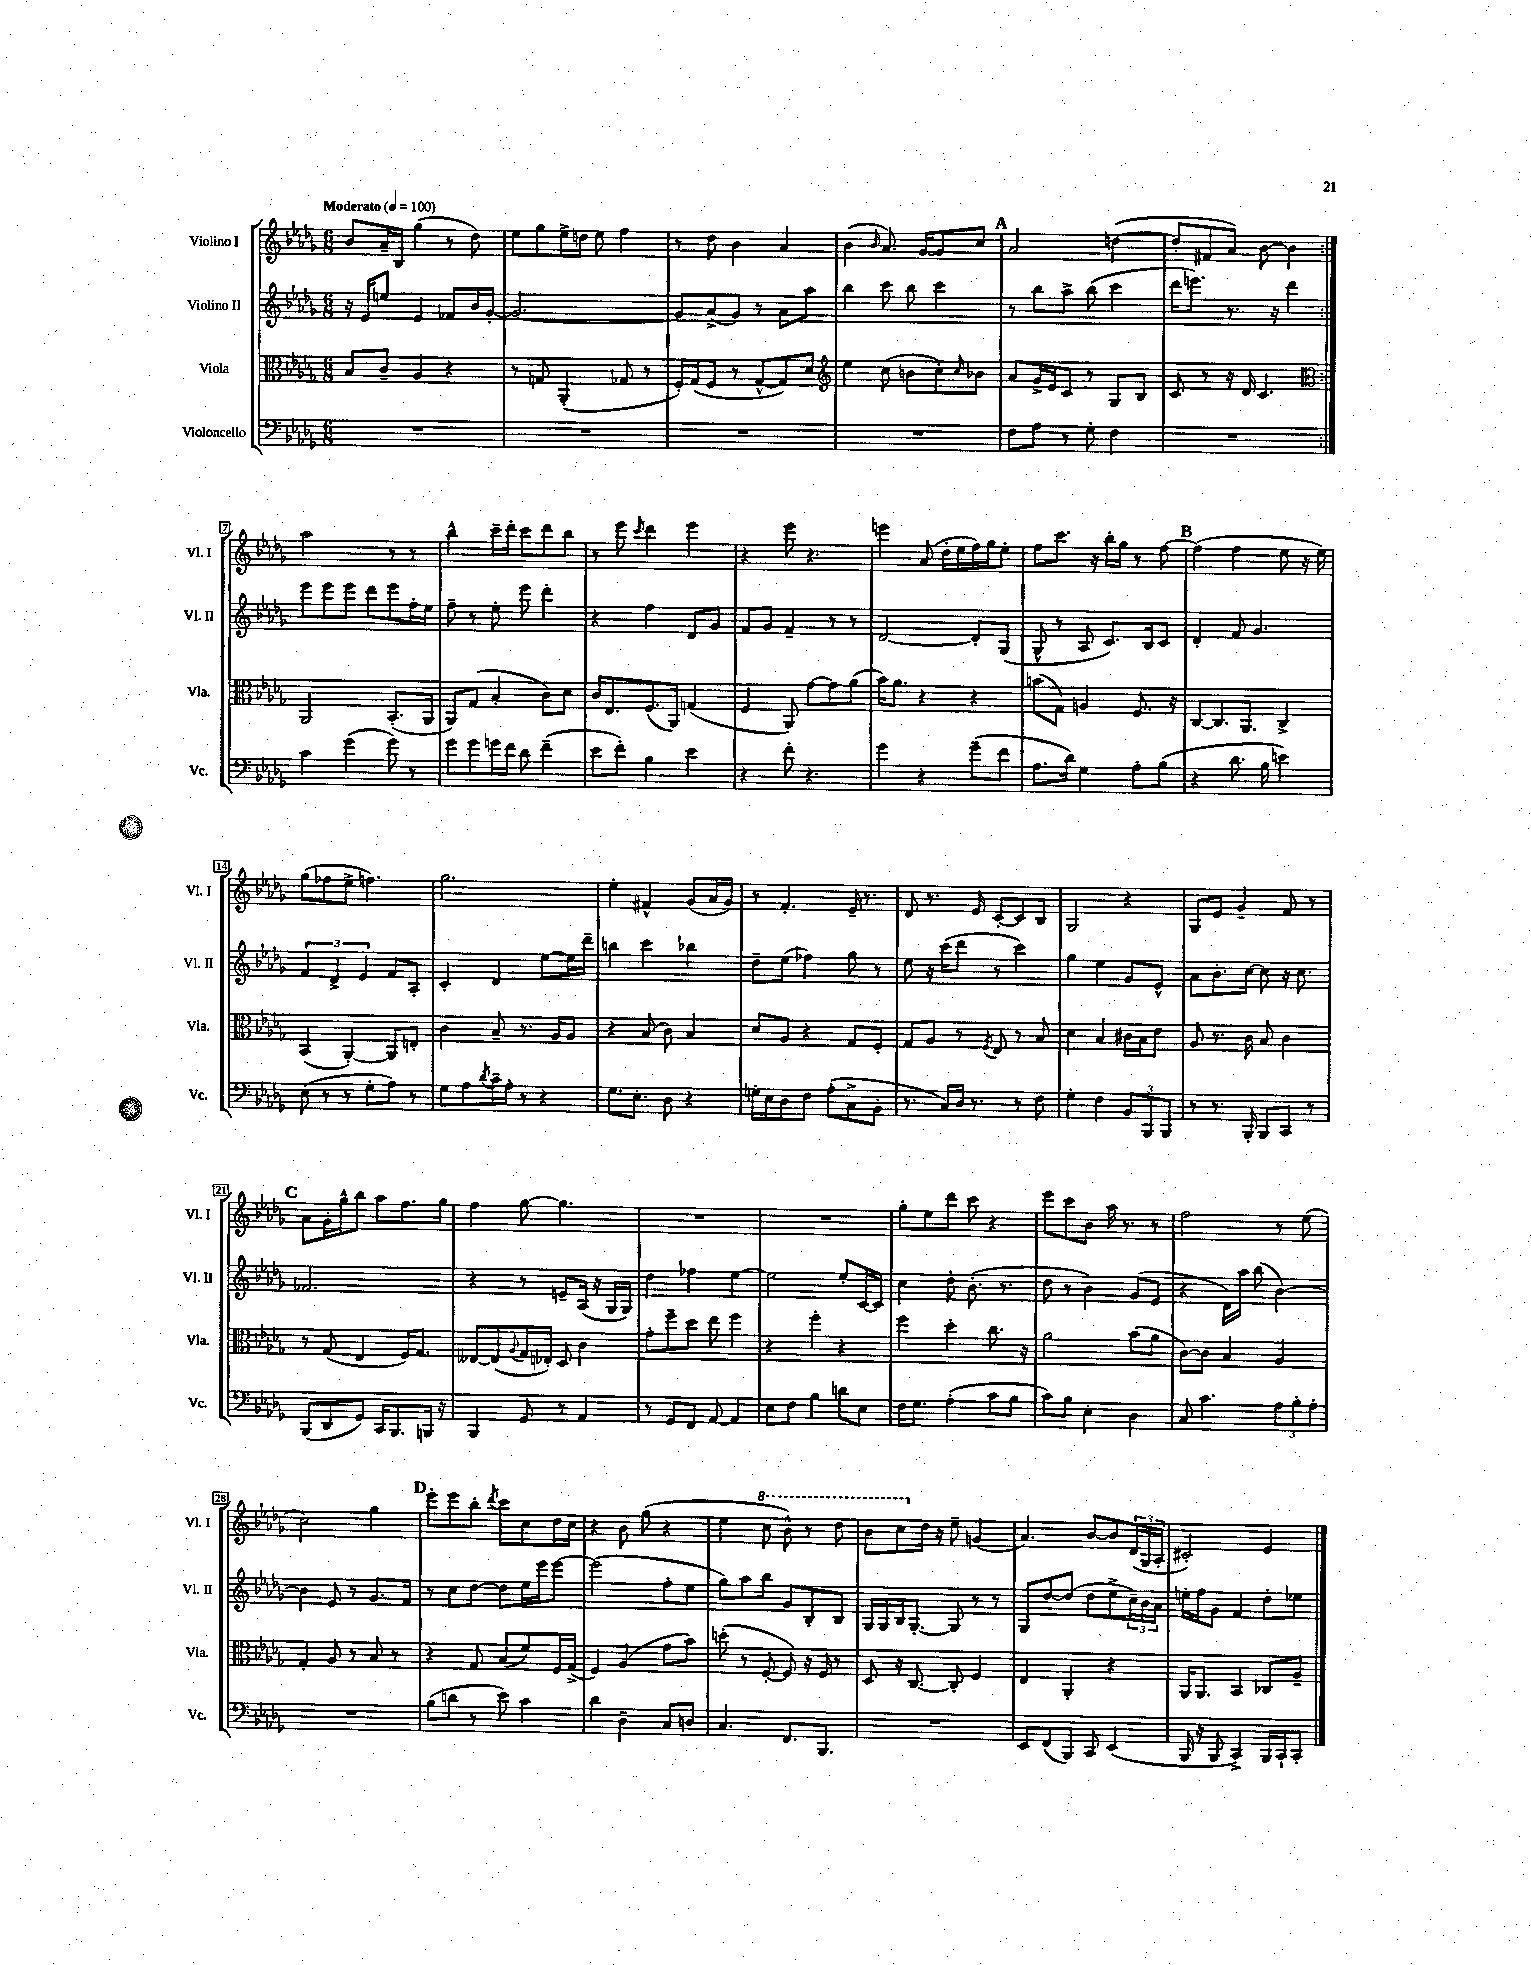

**kern	**kern	**kern	**kern
*part4	*part3	*part2	*part1
*staff4	*staff3	*staff2	*staff1
*I"Violoncello	*I"Viola	*I"Violino II	*I"Violino I
*I'Vc.	*I'Vla.	*I'Vl. II	*I'Vl. I
*clefF4	*clefC3	*clefG2	*clefG2
*k[b-e-a-d-g-]	*k[b-e-a-d-g-]	*k[b-e-a-d-g-]	*k[b-e-a-d-g-]
*M6/8	*M6/8	*M6/8	*M6/8
*MM100	*MM100	*MM100	*MM100
=1	=1	=1	=1
!	!	!	!LO:TX:a:B:t=Moderato
2.r	8B-/L	16r	8b-/L
.	.	16e-/KL	.
.	8c~/J	8een/J	16a-~/L
.	.	.	16B-/JJ
.	4A-/	4e-/	(4gg-\
.	4r	8f-X/L	8r
.	.	16b-/L	8dd-\)
.	.	[16g-'/JJ	.
=2	=2	=2	=2
2.r	8r	2.g-/_	8ee-\L
.	8Gn/	.	8gg-\
.	(4AA-'/	.	16ee-^\L
.	.	.	16ddn\JJ
.	.	.	8ee-\
.	8G-X/	.	4ff\
.	8r	.	.
=3	=3	=3	=3
2.r	16F'/LL)	8g-/L]	8r
.	(16G-/J	.	.
.	8F/J	(8a-^/	8dd-\
.	8r	8g-/J)	4b-\
.	[8G-^^/L	8r	.
.	8G-/])	8a-\L	4a-/
.	8d-/J	8aa-\J	.
=4	=4	=4	=4
*	*clefG2	*	*
2.r	4ee-\	4bb-\	(4b-\
.	.	.	16qqb-/
.	(8cc\	8ccc\	8.a-/)
.	8bn\L	8bb-\	.
.	.	.	[16g-/KL
.	8cc'\)	4ccc\	8g-/]
.	16qqcc/	.	.
.	8b-X\J	.	8cc/J
!!LO:REH:place=s1:t=A
=5	=5	=5	=5
8F\L	8a-/L	8r	2a-/
8A-\J	16g-^/L	8bb-\L	.
.	16e-/J	.	.
8r	8c/J	8aa-^\J	.
8G-'\	8r	(8bb-\	.
4F\	8G-/L	4ccc\	([4ddn\
.	8B-/J	.	.
=6	=6	=6	=6
2.r	8c/	16ddd-\KL	8dd'/L]
.	.	8.eeen\J)	.
.	8r	.	8f#X/
.	16r	8.r	8a-/J)
.	16d-/	.	.
.	4.c/	.	[8b-\
.	.	16r	.
.	.	4ddd-\	4b-\]
!!LO:LB:g=z
=7:|!	=7:|!	=7:|!	=7:|!
*	*clefC3	*	*
4c\	2AA-/	8eee-\L	2aa-\
.	.	8eee-\	.
(4g-\	.	8eee-\J	.
.	.	8ddd-\L	.
8g-\)	(8.BB-'/L	8eee-\	8r
8r	.	16ff'\L	8r
.	16AA-/Jk	16ee-\JJ	.
=8	=8	=8	=8
8g-\L	8AA-/L)	8ff~\	4bb-^^\
8g-\	(8G-/J	8r	.
16gn\L	4B-'/	8ee-'\	16ccc~\LL
16f\JJ	.	.	16ddd-'\JJ
8d-\	.	8eee-\	8ccc\L
(4f~\	8c\L)	4ddd-'\	8ddd-\
.	8d-\J	.	8bb-\J
=9	=9	=9	=9
8e-\L	16c/KL	4r	8r
.	8.E-/	.	.
8f'\J)	.	.	8eee-\
.	.	.	8qccc/
4B-\	(8.F/	4ff\	4ddd-\
.	16AA-/Jk)	.	.
4e-\	(4Gn/	8d-/L	4eee-\
.	.	8g-/J	.
=10	=10	=10	=10
4r	4F/	8f/L	4r
.	.	8g-/J	.
8f'\	8AA-/)	4f~/	8eee-\
4.r	[8g-\L	.	4.r
.	8g-\]	8r	.
.	(8a-\J	8r	.
=11	=11	=11	=11
4g-\	16b-\KL)	[2d-/	4eeen\
.	8.a-\J	.	.
4r	4r	.	(8a-/
.	.	.	16dd-'\LL
.	.	.	16ee-\
(8g-~\L	4r	8d-'/L]	16ff\)
.	.	.	16gg-\J
8f\J	.	(8G-/J	8ee-'\J
=12	=12	=12	=12
8.A-\L	(8bn\L	8G-^^/	8ff\L
.	8G-\J)	8r	8.ccc\J
16d-\Jk)	.	.	.
4G-\	4An/	8A-/	.
.	.	.	16r
.	.	8.c/L)	16bb-'\LL
.	.	.	16gg-\JJ
8A-'\L	8.F/	.	8r
.	.	16B-/k	.
(8B-\J	.	8c/J	[8ff\
.	16r	.	.
!!LO:REH:place=s1:t=B
=13	=13	=13	=13
4r	[8C/L	4d-'/	(4ff\]
.	8.C/]	.	.
8.d-\	.	8f/	4ff\
.	8.AA-/J	.	.
.	.	4.g-/	.
16B-\	.	.	.
4en\)	4C^/	.	8ee-\
.	.	.	16r
.	.	.	16ee-\)
!!LO:LB:g=z
=14	=14	=14	=14
(8E-\	(4BB-/	6f/	(8gg-\L
8r	.	.	8ff-X\
.	.	6d-^/	.
8r	[4AA-'/)	.	8ee-^\J
.	.	6e-/	.
8G-'\L	.	.	4.ffn\)
8A-\J)	8AA-/L]	8f/L	.
8r	8En'/J	8A-'/J	.
=15	=15	=15	=15
8G-\L	4c\	4c'/	2.gg-\
8A-\	.	.	.
8qd-/	.	.	.
16c~\L	8B-~/	4d-/	.
16A-'\JJ	.	.	.
8r	8.r	.	.
4r	.	[8ee-\L	.
.	16A-/KL	.	.
.	8A-/J	16ee-\L]	.
.	.	16ddd-~\JJ	.
=16	=16	=16	=16
8.G-\L	4r	4bbn\	4ee-'\
8.E-'\J	.	.	.
.	(8B-/	4ccc\	4f#X^^/
8D-\	8c\)	.	.
4r	4B-/	4bb-X\	(8g-/L
.	.	.	16a-/L
.	.	.	16g-/JJ)
=17	=17	=17	=17
16Gn'\LL	8d-/L	8dd-~\L	8r
16E-\J	.	.	.
8D-\	8A-/J	(8ee-\J	4.f'/
8F\J	4r	4ff-X\)	.
(8A-'\L	.	.	.
8C^\	8G-/L	8gg-\	16e-~/
.	.	.	8.r
8BB-'\J	8F'/J	8r	.
=18	=18	=18	=18
8.r	8G-/L	8ee-\	8d-/
.	8A-/J	16r	8.r
16C/LL)	.	(16ccc\KL	.
16D-/JJ	8r	8ddd-\J	.
8.r	.	.	16e-/
.	8qF/	.	.
.	8E-/	8r	[8c'/L
8r	8r	4ccc\)	8c/]
8F\	8B-/	.	8B-/J
=19	=19	=19	=19
4G-'\	4d-\	4gg-\	2G-/
4F\	4B-/	4ee-\	.
12BB-/L	16c#X\LL	8g-/L	4r
.	16B-\J	.	.
12BBB-/	.	.	.
.	8e-\J	8e-^^/J	.
12BBB-/J	.	.	.
=20	=20	=20	=20
8r	8A-/	8a-\L	8G-/L
8.r	8.r	8.b-'\	8e-/J
.	.	.	4g-~/
16BBB-'/	16c\	[16cc\Jk	.
8BBB-/L	8B-/	8cc\]	.
8CC/J	4c\	16r	8f/
.	.	8.cc\	.
8r	.	.	8r
!!LO:LB:g=z
!!LO:REH:place=s1:t=C
=21	=21	=21	=21
(8BBB-/L	8r	2.f-X/	8a-\L
8DD-/	(8G-/	.	16g-'\L
.	.	.	16gg-^^\J
8GG-/J)	4E-/	.	8bb-\J
16CC/KL	.	.	8aa-\L
8.BBB-/	.	.	.
.	16F/KL)	.	8.ff\
.	8.G-/J	.	.
16BBBn/Jk	.	.	.
16r	.	.	16gg-\Jk
=22	=22	=22	=22
4BBB-/	[8E--X/L	4r	4ff\
.	(8E--/]	.	.
.	8qqA-/	.	.
8GG-/	16G-/L	8r	[8gg-\
.	16E-X'/JJ)	.	.
8r	8D-/	8en~/L	4.gg-\]
4AA-/	4c\	(16A-/Jk	.
.	.	16r	.
.	.	16G-/LL	.
.	.	16G-/JJ)	.
=23	=23	=23	=23
8r	8g-'\L	4dd-\	2.r
8GG-/L	8ff~\	.	.
8FF/J	8dd-\J	4ff-X\	.
[8AA-/	8ee-\	.	.
4AA-/]	4ff\	[4ee-\	.
=24	=24	=24	=24
8E-\L	4r	2ee-\]	2.r
8F\J	.	.	.
4B-\	4ff'\	.	.
8dn\L	4r	8ee-'/L	.
8E-\J	.	[16c/L	.
.	.	16c/JJ]	.
=25	=25	=25	=25
16F\KL	4ff\	4cc\	8gg-'\L
8.G-\J	.	.	.
.	.	.	8ee-\
(4A-'\	4dd-'\	8dd-'\	8ddd-\J
.	.	(8.b-'\	8ccc\
8c\L	8.cc\	.	4r
.	.	8.r	.
8B-\J	.	.	.
.	16r	.	.
=26	=26	=26	=26
8c\L)	2a-\	8dd-\	8eee-\L
8B-\J	.	8r	8ccc\
4E-'\	.	4b-\)	8b-\J
.	.	.	16aa-\
.	.	.	8.r
4D-\	(8b-\L	(8g-/L	.
.	8a-\J	8e-/J	8r
=27	=27	=27	=27
8C/	[8c\L)	4r	2ff\
4.c\	8c\J]	.	.
.	4B-/	16d-\LL)	.
.	.	16aa-\JJ	.
.	.	(8bb-\	.
12A-\L	4A-/	[4b-\)	8r
12B-'\	.	.	.
.	.	.	(8ee-\
12A-'\J	.	.	.
!!LO:LB:g=z
=28	=28	=28	=28
2.r	4G-'/	4b-\]	2cc\)
.	8A-/	8e-/	.
.	8r	8r	.
.	8B-/	8.g-/L	4gg-\
.	8r	.	.
.	.	16f/Jk	.
!!LO:REH:place=s1:t=D
=29	=29	=29	=29
(8B-\L	4r	8r	8eee-'\L
8dn\J	.	8cc\L	8eee-\
8r	8G-/	[8dd-\J	8bb-'\J
.	.	.	8qddd-/
8e-\)	(8B-/L	8dd-\L]	8ccc\L
4c\	8f/)	16ee-\L	8cc\
.	.	16eee-\J	.
.	16F/L	[8eee-\J	16dd-\L
.	(16G-^/JJ	.	16cc\JJ
=30	=30	=30	=30
4d-\	4F/)	(2eee-\]	4r
4D-~\	(4A-/	.	8b-\
.	.	.	(8gg-\
8C/L	8g-\L	8ff'\L	4r
8Dn/J	8b-\J)	8ee-\J	.
=31	=31	=31	=31
4.C/	(8ddn'\	8gg-\L)	4ee-\
.	8r	8aa-\	.
*	*	*	*8va
.	[8F'/	8bb-\J	8ccc\
8.FF/L	8F/])	8g-/L	8bb-^^\)
.	16r	8B-'/	8r
8.BBB-/J	16F/	.	.
.	8r	8B-/J	8ddd-\
=32	=32	=32	=32
2.r	8D-/	16G-/LL	8bb-\L
.	.	16G-/	.
.	16r	16B-/J	8ccc\
.	[8.C/	[8.G-'/J	.
*	*	*	*X8va
.	.	.	16dd-\Jk
.	.	.	16r
.	8C'/]	8G-/]	8ee-~\
.	4F/	8r	(4gn/
.	.	8r	.
=33	=33	=33	=33
8EE-/L	4E-/	8G-/L	4.a-/)
(8FF/	.	[8dd-/	.
8BBB-/J)	4AA-'/	(8dd-/J]	.
8CC/	.	8dd-\L	[8b-/L
(4EE-/	4r	8ee-^\	8b-/]
.	.	24cc~\L)	(24d-/L
.	.	24b-\	24G-/
.	.	24a-\JJ	24A-'/JJ
=34	=34	=34	=34
16BBB-/	16AA-/KL	16een'\LL	2c#X'/)
16r	8.AA-/J	16ff\J	.
8BBB-/	.	8g-\J	.
4CC^/)	4BB-/	4f/	.
16BBB-/LL	8C-X/L	8dd-'\L	4e-/
16CC`/J	.	.	.
8CC'/J	8A-~/J	8ee-X\J	.
==	==	==	==
*-	*-	*-	*-
